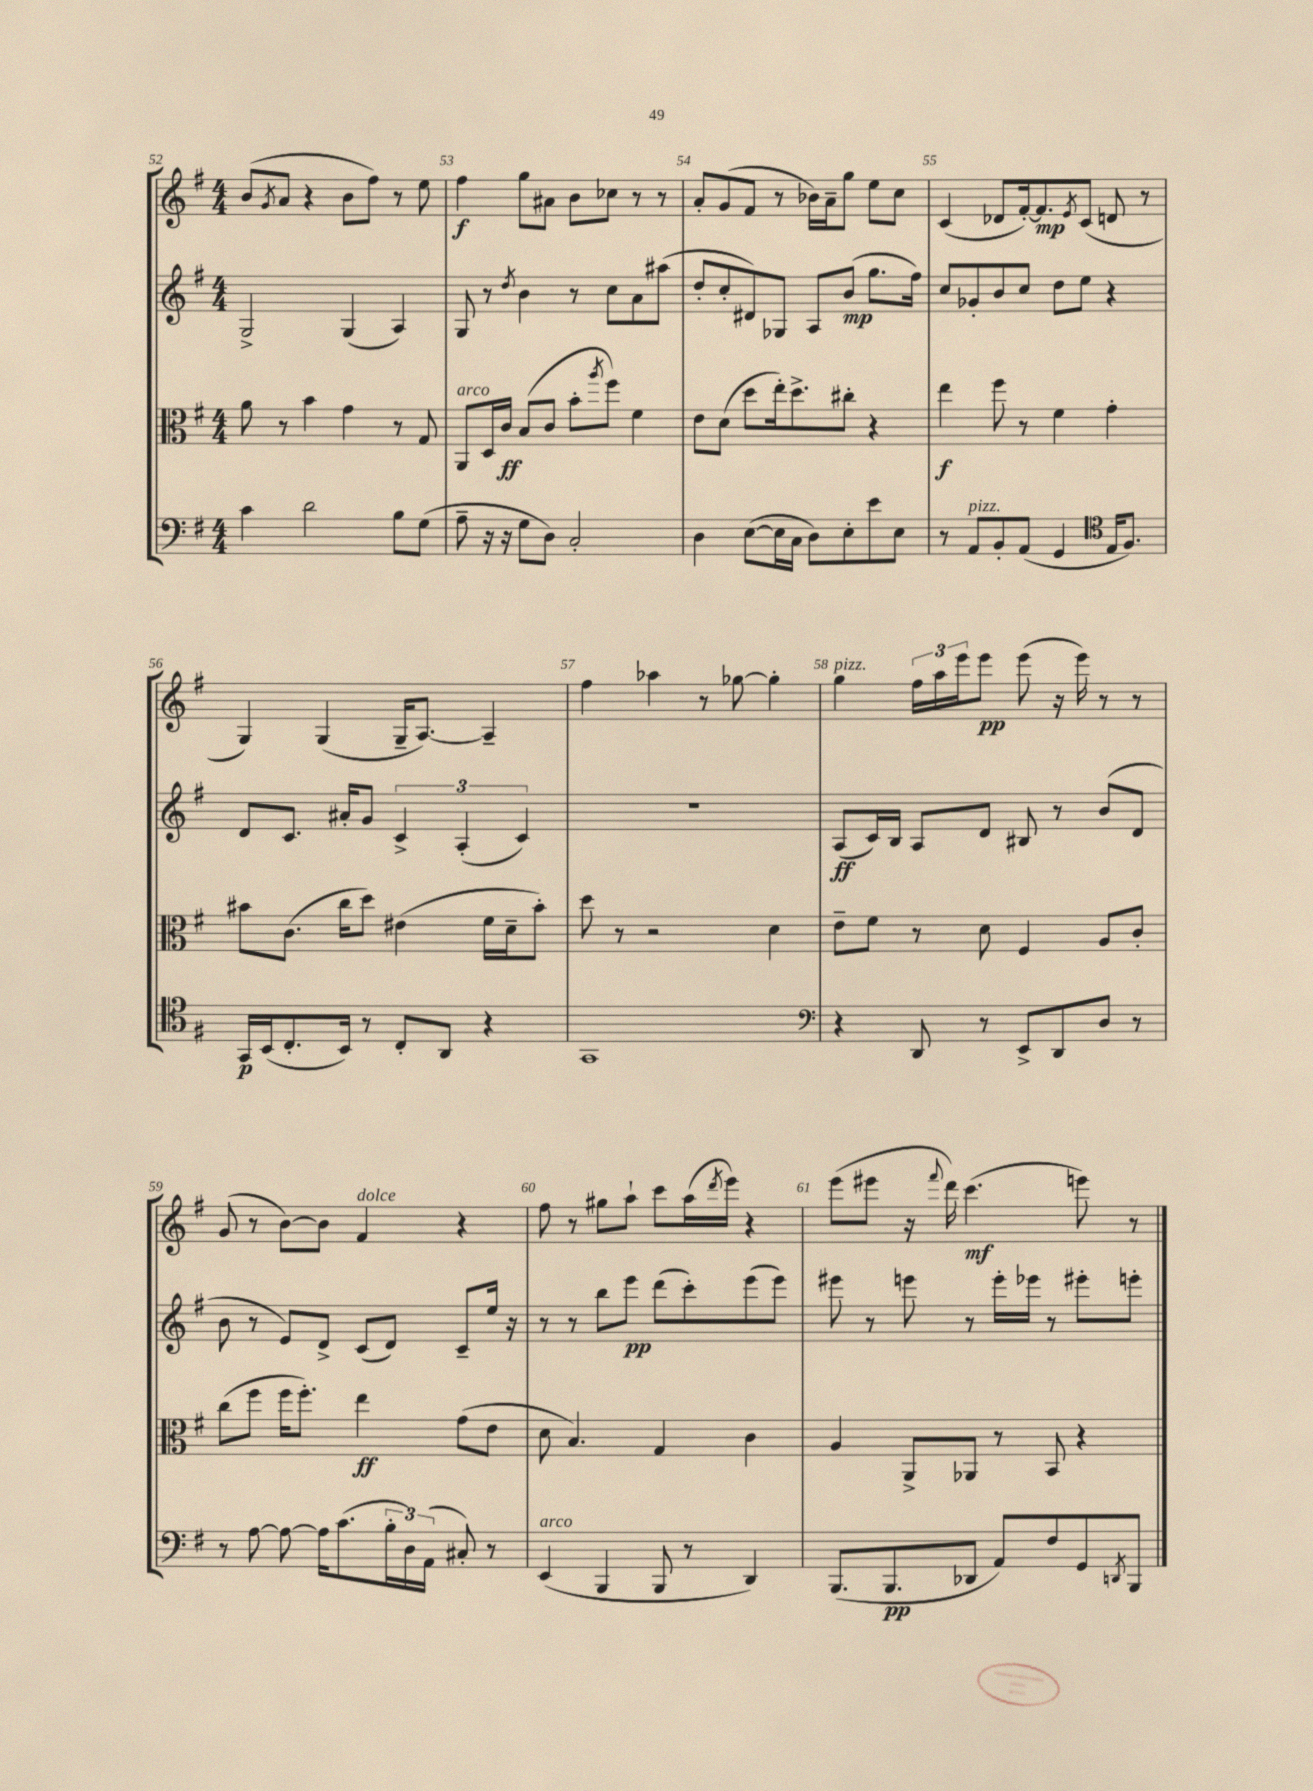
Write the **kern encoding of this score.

**kern	**kern	**kern	**kern
*staff4	*staff3	*staff2	*staff1
*clefF4	*clefC3	*clefG2	*clefG2
*k[f#]	*k[f#]	*k[f#]	*k[f#]
*M4/4	*M4/4	*M4/4	*M4/4
4c\	8a\	2G^/	(8b/L
.	.	.	8qg/
.	8r	.	8a/J
2d\	4b\	.	4r
.	4g\	(4G/	8b\L
.	.	.	8ff#\J)
8B\L	8r	4A/)	8r
(8G\J	8G/	.	8ee\
=	=	=	=
8A~\	8AA/L	8G/	4ff#\
16r	16D/L	8r	.
16r	16c/JJ	.	.
.	.	8qdd/	.
8G\L	(8B/L	4b\	8gg\L
8D\J)	8c/J	.	8a#\J
2C'/	8b'\L	8r	8b\L
.	8qaa/	.	.
.	8ff#\J)	8cc\L	8cc-\J
.	4f#\	8a\	8r
.	.	(8aa#\J	8r
=	=	=	=
4D\	8e\L	8dd'/L	8a'/L
.	(8d\J	8cc'/	(8g/
([8E\L	8dd\L	8d#/)	8f#/J
16E\]L	16ee'\k)	8G-/J	8r
16C\JJ	8.dd^\	.	.
8D\L)	.	8A/L	16b-\LL)
.	.	.	16a~\J
8E'\	8cc#'\J	(8b/J	8gg\J
8e\	4r	8.gg\L	8ee\L
8E\J	.	.	8cc\J
.	.	16ff#\Jk)	.
=	=	=	=
8r	4ee\	8cc/L	(4c/
8AA/L	.	8g-'/	.
8BB'/	8ff#\	8b/	8d-/L
(8AA/J	8r	8cc/J	[16f#'/k)
.	.	.	8.f#/]
4GG/	4f#\	8dd\L	.
.	.	.	8qe/
.	.	8ee\J	(8c/J
*clefC4	*	*	*
16E/LK	4g'\	4r	8d/
8.F#/J)	.	.	.
.	.	.	8r
=	=	=	=
16GG/LL	8b#\L	8d/L	4G/)
(16BB/J	.	.	.
8.C'/	(8.c\J	8.c/J	.
.	.	.	(4G/
16BB/Jk)	16cc\LK	16a#'/LK	.
8r	8dd\J)	8g/J	.
8C'/L	(4e#\	6c^/	16G~/LK
.	.	.	[8.A/J)
8AA/J	.	.	.
.	.	(6A'/	.
4r	16f#\LL	.	4A~/]
.	16d~\J	.	.
.	.	6c/)	.
.	8b#'\J)	.	.
=	=	=	=
1GG	8dd\	1r	4ff#\
.	8r	.	.
.	2r	.	4aa-\
.	.	.	8r
.	.	.	[8gg-\
.	4d\	.	4gg-'\]
=	=	=	=
*clefF4	*	*	*
4r	8e~\L	(8A/L	4gg\
.	8f#\J	16c/L)	.
.	.	16B/JJ	.
8DD/	8r	8A/L	24ff#\LL
.	.	.	24aa\
.	.	.	24eee\J
8r	8d\	8d/J	8eee\J
8EE^/L	4F#/	8B#/	(8eee\
8DD/	.	8r	16r
.	.	.	16eee\)
8D/J	8A/L	(8b/L	8r
8r	8c'/J	8d/J	8r
=	=	=	=
8r	(8cc\L	8b\	(8g/
[8A\	8ff#\J	8r	8r
8A\_	16ff#\LK	8e/L)	[8b\L)
.	8.ff#'\J)	.	.
16A\]LK	.	8d^/J	8b\]J
(8.c\	.	.	.
.	4ee\	(8c/L	4f#/
24B'\L	.	8d/J)	.
24D\)	.	.	.
(24AA\JJ	.	.	.
8C#'/)	(8g\L	8c~/L	4r
8r	8e\J	16ee/Jk	.
.	.	16r	.
=	=	=	=
(4EE/	8d\	8r	8ff#\
.	4.B/)	8r	8r
4BBB/	.	8bb\L	8gg#\L
.	.	8eee\J	8aa`\J
8BBB/	4G/	(8ddd\L	8ccc\L
8r	.	8ccc'\)	(16aa\L
.	.	.	8qddd/
.	.	.	16eee\JJ)
4DD/)	4c\	(8eee\	4r
.	.	8eee\J)	.
=	=	=	=
(8.BBB/L	4A/	8eee#\	(8eee\L
.	.	8r	8eee#\J
8.BBB/	.	.	.
.	8AA^/L	8eee\	16r
.	.	.	8qqfff#/
.	.	.	16ddd\)
8DD-/J	8AA-/J	8r	(4.ccc\
8AA/L)	8r	16eee'\LL	.
.	.	16eee-\JJ	.
8F#/	8BB/	8r	.
8GG/	4r	8eee#'\L	8eee\)
8qDD/	.	.	.
8BBB/J	.	8eee'\J	8r
==	==	==	==
*-	*-	*-	*-
